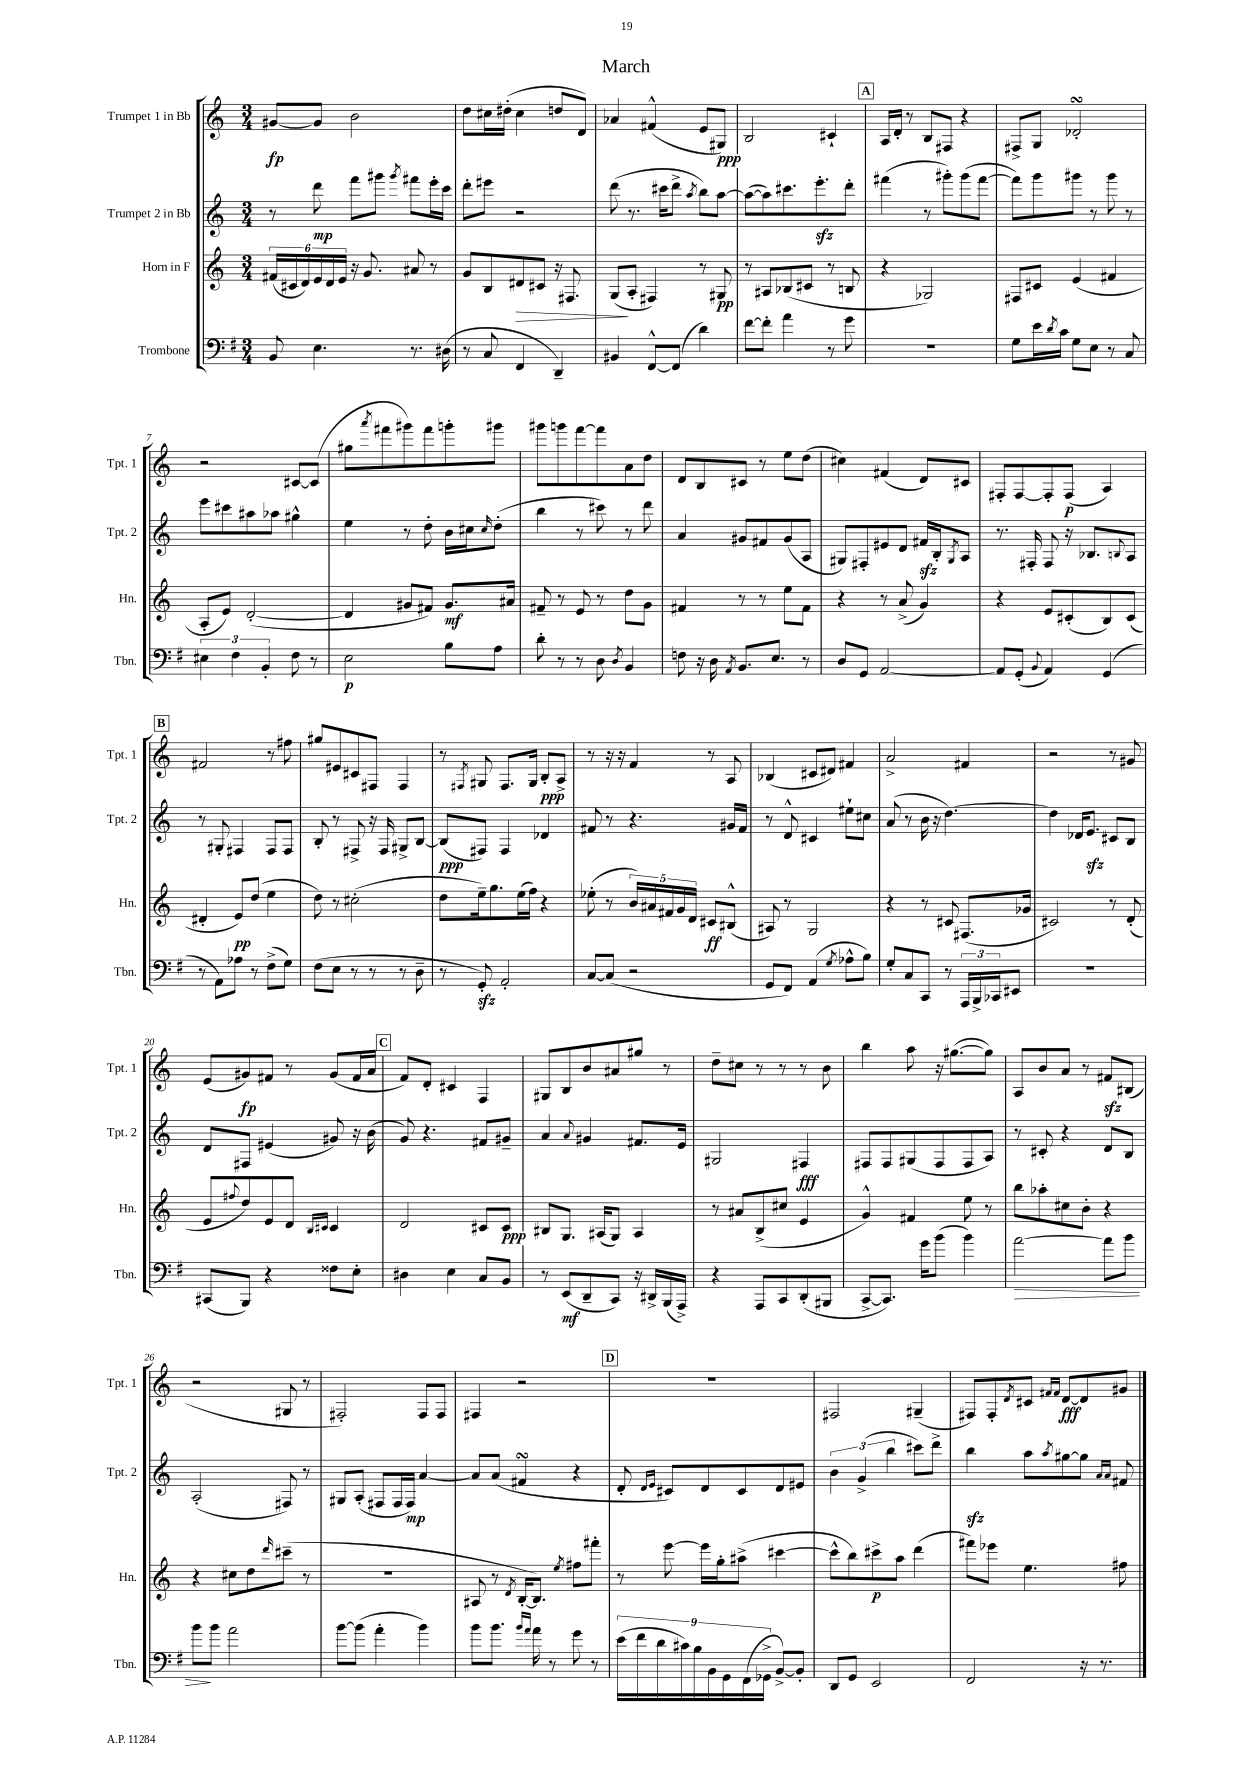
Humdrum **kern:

**kern	**kern	**kern	**kern
*staff4	*staff3	*staff2	*staff1
*clefF4	*clefG2	*clefG2	*clefG2
*k[f#]	*k[]	*k[]	*k[]
*M3/4	*M3/4	*M3/4	*M3/4
8BB	(24f#	8r	[8g#
.	24c#	.	.
.	24d)	.	.
4.E	24e	8ddd	8g#]
.	24d	.	.
.	24e	.	.
.	16r	8fff	2b
.	8.g	.	.
.	.	8ggg#	.
.	.	8qggg#	.
8.r	8a#	8fff#	.
.	8r	16eee'	.
(16D#	.	16ccc	.
=	=	=	=
8r	8g	8ddd'	8dd
8C	8B	8eee#	16cc#
.	.	.	(16dd#'
4FF#	8d#	2r	4cc#
.	8c#	.	.
4DD~)	16r	.	8dd
.	8.F#	.	.
.	.	.	8d)
=	=	=	=
4BB#	(8G	(8ddd	4a-
.	8A'	8.r	.
[8FF#^^	4F#)	.	(4f#^^
.	.	16ccc#	.
(8FF#]	.	8ddd^	.
.	.	8qaa	.
4d)	8r	8bb)	8e
.	8G#	[8aa	8G#)
=	=	=	=
[8f#	8r	(8aa_	2B
8f#']	8A#	8aa])	.
4a	(8B-	8.ccc#	.
.	8c#	.	.
.	.	8.eee'	.
8r	8r	.	4c#`
8g	8B	8ddd'	.
=	=	=	=
2.r	4r	(4fff#	16A
.	.	.	16d'
.	.	.	8r
.	2G-)	8r	8B
.	.	8ggg#')	8F#
.	.	(8ggg#	4r
.	.	[8fff#	.
=	=	=	=
8G	8F#	8fff#])	8F#^
16e	8c#	8ggg	8G
8qd	.	.	.
16c	.	.	.
8G	(4e	8ggg#	2d-'
8E	.	8r	.
8r	4f#	8ggg#	.
8C	.	8r	.
=	=	=	=
6E#	8A'	8eee	2r
.	8e)	8ccc#	.
6F#	.	.	.
.	([2d'	8aa#	.
6BB'	.	.	.
.	.	8aa-	.
8F#	.	4gg#^^	[8c#
8r	.	.	(8c#]
=	=	=	=
2E	4d]	4ee	8gg#
.	.	.	8qaaa
.	.	.	8fff#
.	8g#	8r	8ggg#)
.	8f#)	8dd'	8fff#
8B	8.g#	16b	8ggg'
.	.	16cc#	.
.	.	16qqcc#	.
8A	.	(8dd'	8ggg#
.	16a#	.	.
=	=	=	=
8d'	8f#~	4bb	8ggg#
8r	8r	.	8ggg
8r	8e	8r	[8fff
8D	8r	8ccc#)	8fff]
8qD	.	.	.
4BB	8dd	8r	8a
.	8g	8ddd	8dd
=	=	=	=
8F	4f#	4a	8d
16r	.	.	8B
16D	.	.	.
8qAA	.	.	.
8.BB	8r	8g#	8c#
.	8r	8f#	8r
8.E	.	.	.
.	8ee	(8g#	8ee
8r	8f#	8A	(8dd
=	=	=	=
8D	4r	8G#)	4cc#)
8GG	.	8F#'	.
[2AA	8r	8e#	(4f#
.	(8a^	8d	.
.	4g)	16f#	8d)
.	.	16B'	.
.	.	8qG#	.
.	.	8A	8c#
=	=	=	=
8AA]	4r	8.r	8F#'
(8GG'	.	.	[8F#
.	.	16F#'	.
8qqBB	.	.	.
4AA)	8e	8F#	8F#']
.	(8c#'	16r	(8F#
.	.	8.B-	.
(4GG	8B)	.	4A)
.	.	8qqB	.
.	(8c#	8A	.
=	=	=	=
8r	4d#'	8r	2f#
8AA)	.	8G#'	.
8A-	8e)	4F#	.
8r	(8dd	.	.
(8F#^	4ee	8F#	8r
8G)	.	8F#	8ff#
=	=	=	=
(8F#	8dd)	8B'	8gg#
8E	8r	8r	8e#
8r	(2cc#'	8F#^	8c#
8r	.	16r	8F#
.	.	16F#	.
8r	.	8G#^	4F#
8D~	.	[8B	.
=	=	=	=
8r	8dd	(8B]	8r
.	.	.	8qF#
8GG')	16ee~)	8F#)	8G#
.	8.gg	.	.
2AA'	.	4F#	8.F#
.	(16ee	.	.
.	16ff)	.	16G#
.	4r	4d-	8B'
.	.	.	8A^
=	=	=	=
[8C	(8ee-'	8f#	8r
(8C]	8r	8r	16r
.	.	.	16r
2r	20b)	4.r	4f
.	20a#	.	.
.	20f#	.	.
.	20g	.	.
.	20d	.	.
.	8c#	.	8r
.	(8B#^^	16g#	8A
.	.	16f#	.
=	=	=	=
8GG	8A#)	8r	(4B-
8FF#)	8r	8d^^	.
(4AA	2G	4c#	8c#
.	.	.	8d#)
8qG	.	.	.
8A-^^	.	8ee#`	4f#
8B)	.	8cc#	.
=	=	=	=
8G'	4r	(8a	2a^
8C	.	8r	.
8CC	8r	16b	.
.	.	16r	.
8r	8c#	[4.dd)	.
24AAA	(8.F#	.	4f#
24BBB^	.	.	.
24CC-	.	.	.
8EE#	.	.	.
.	16g-	.	.
=	=	=	=
2.r	2c#)	4dd]	2r
.	.	16d-	.
.	.	8.e	.
.	8r	8c#	8r
.	(8d'	8B	8g#
=	=	=	=
(8CC#	8e	8d	(8e
.	8qqff#	.	.
8BBB)	8dd)	8F#	8g#)
4r	8e	(4e#	8f#
.	8d	.	8r
.	16qqB	.	.
.	16qqc#	.	.
8F##	4c#	8g#)	(8g#
8E'	.	16r	16f#
.	.	(16b	16a
=	=	=	=
4D#	2d	8g)	8f)
.	.	4.r	8d'
4E	.	.	4c#
8C	8c#	8f#	4F
8BB	8c#	8g#~	.
=	=	=	=
8r	8B#	4a	8G#
(8EE	8.G	.	8B
.	.	8qqa	.
8DD~	.	4g#	8b
.	(16A#	.	.
8CC)	8G)	.	8a#
16r	4A#	8.f#	8gg#
16DD#^	.	.	.
(16BBB	.	.	8r
16AAA^)	.	16e	.
=	=	=	=
4r	8r	2G#	8dd~
.	8a#	.	8cc#
8AAA	(8B^	.	8r
8CC	8cc#	.	8r
(8DD'	4e	4F#	8r
8BBB#	.	.	8b
=	=	=	=
[8CC^	4g^^)	8F#	4bb
8.CC])	.	8F#	.
.	4f#	(8G#	8aa
16g	.	.	.
(8b	.	8F#	16r
.	.	.	([8.gg#
4b)	8ee	8F#	.
.	8r	8A)	8gg#])
=	=	=	=
[2a	8bb	8r	8A
.	8aa-'	8c#'	8b
.	8cc#	4r	8a
.	8b'	.	8r
8a]	4r	8d	8f#
8b	.	8B	(8B#
=	=	=	=
8b	4r	(2A'	2r
8b	.	.	.
2a	8cc#	.	.
.	8dd	.	.
.	16qqddd	.	.
.	(8ccc#~	8F#)	8G#
.	8r	8r	8r
=	=	=	=
[8b	2.r	8G#	2F#')
(8b]	.	(8A'	.
4a'	.	8F#	.
.	.	16F#	.
.	.	16F#)	.
4b)	.	[4a	8F#
.	.	.	8F#
=	=	=	=
8b	8A#	8a]	4F#
8.b	8r	(8a	.
.	8qd	.	.
.	[16B'	4f#	2r
16qqb	.	.	.
16qqa	.	.	.
16a	8.B])	.	.
8r	.	.	.
.	8qee	.	.
8g	8ff#	4r	.
8r	8fff#'	.	.
=	=	=	=
(18e	8r	8d'	2.r
18f#	.	.	.
18d	.	.	.
.	.	16qqd	.
.	.	16qqe	.
.	[8eee	8c#)	.
18c#)	.	.	.
18B	.	.	.
.	16eee]	8d	.
18BB	.	.	.
.	16gg'	.	.
18GG	.	.	.
.	(8aa#^	8c#	.
(18FF#	.	.	.
18GG-^	.	.	.
[8BB^)	[4ccc#	8d	.
8BB']	.	8e#	.
=	=	=	=
8DD	8ccc#^^]	6b	2F#
8GG	8bb)	.	.
.	.	(6g^	.
2EE	8ccc#^	.	.
.	.	6bb	.
.	8aa	.	.
.	(4ddd	8ccc#)	(4G#~
.	.	8ddd^	.
=	=	=	=
2FF#	8fff#)	4bb	8F#)
.	8eee-	.	8F#'
.	.	.	8qd
.	4.ee	8aa	8c#
.	.	.	16qqf#
.	.	8qaa	16qqf#
.	.	[8gg#	[8d
16r	.	8gg#]	8d]
8.r	.	.	.
.	.	16qqa	.
.	.	16qqa	.
.	8ff#	8f#	8g#
==	==	==	==
*-	*-	*-	*-
